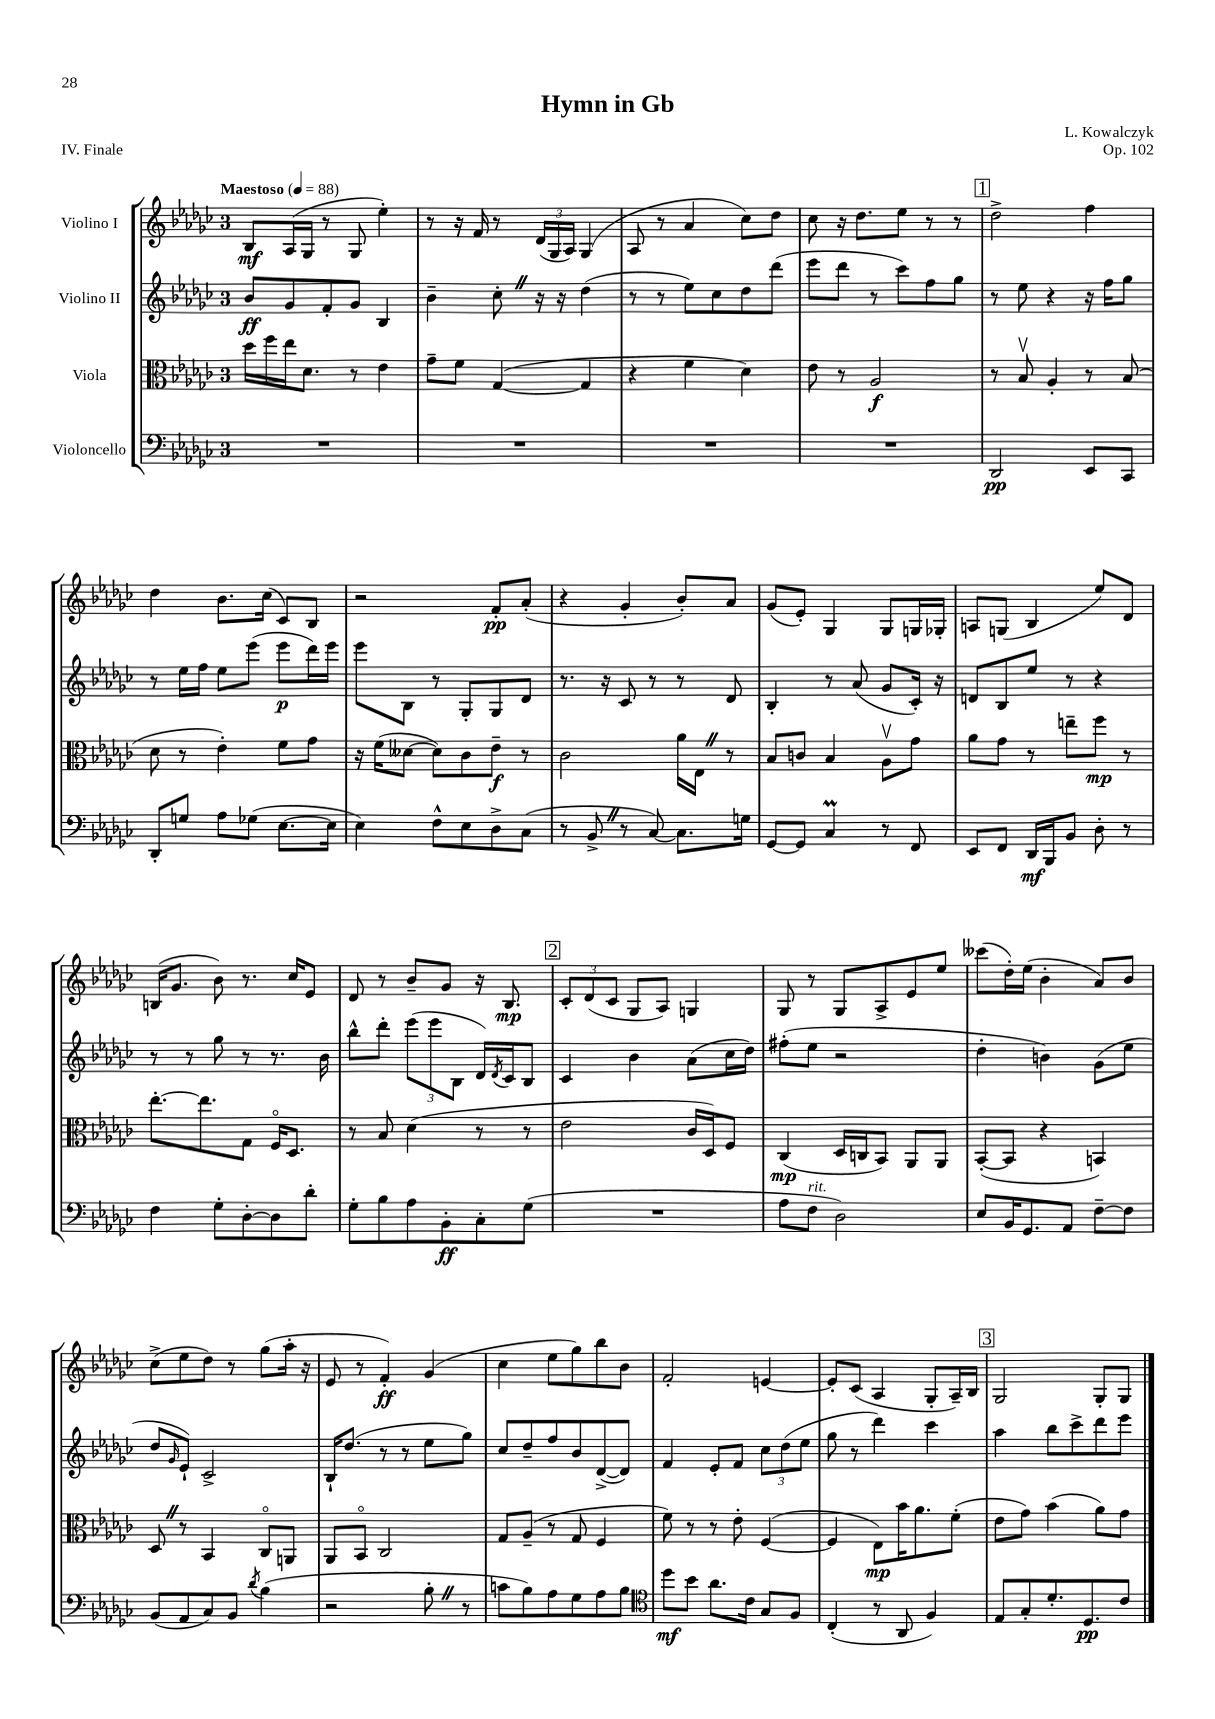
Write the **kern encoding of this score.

**kern	**kern	**kern	**kern
*staff4	*staff3	*staff2	*staff1
*clefF4	*clefC3	*clefG2	*clefG2
*k[b-e-a-d-g-c-]	*k[b-e-a-d-g-c-]	*k[b-e-a-d-g-c-]	*k[b-e-a-d-g-c-]
*M3/4	*M3/4	*M3/4	*M3/4
*MM88	*MM88	*MM88	*MM88
2.r	16dd-\LL	8b-/L	8B-/L
.	16ff\	.	.
.	16ee-\J	8g-/	(16A-/L
.	8.d-\J	.	16G-/JJ
.	.	8f'/	8r
.	8r	8g-/J	8G-/
.	4e-\	4B-/	4ee-'\)
=	=	=	=
2.r	8g-~\L	4b-~\	8r
.	8f\J	.	16r
.	.	.	16f/
.	([4G-/	8cc-'\	8r
.	.	16r	(24d-/LL
.	.	.	24G-/
.	.	16r	.
.	.	.	24A-/JJ)
.	4G-/]	(4dd-\	(4G-/
=	=	=	=
2.r	4r	8r	8A-/
.	.	8r	8r
.	4f\	8ee-\L)	4a-/
.	.	8cc-\	.
.	4d-\)	8dd-\	8cc-\L)
.	.	(8ddd-\J	8dd-\J
=	=	=	=
2.r	8e-\	8eee-\L	8cc-\
.	8r	8ddd-\J	16r
.	.	.	8.dd-\L
.	2A-/	8r	.
.	.	8ccc-\L)	8ee-\J
.	.	8ff\	8r
.	.	8gg-\J	8r
=	=	=	=
2DD-/	8r	8r	2dd-^\
.	8B-v/	8ee-\	.
.	4A-'/	4r	.
8EE-/L	8r	16r	4ff\
.	.	16ff\LK	.
8CC-/J	(8B-/	8gg-\J	.
=	=	=	=
8DD-'/L	8d-\	8r	4dd-\
8G/J	8r	16ee-\LL	.
.	.	16ff\JJ	.
8A-\L	4e-'\)	8ee-\L	8.b-\L
(8G-\J	.	(8eee-\J	.
.	.	.	(16cc-\Jk
[8.E-\L	8f\L	8eee-\L	8c-/L)
.	8g-\J	16ddd-\L)	8B-/J
16E-\]Jk	.	16eee-\JJ	.
=	=	=	=
4E-\)	16r	8eee-\L	2r
.	(16f\LK	.	.
.	[8d--\J	8B-\J	.
8F^^\L	8d--\]L)	8r	.
8E-\	8c-\	8G-'/L	.
8D-^\	8e-~\J	8G-/	8f'/L
(8C-\J	8r	8d-/J	(8a-'/J
=	=	=	=
8r	2c-\	8.r	4r
8BB-^/	.	.	.
.	.	16r	.
8r	.	8c-/	4g-'/
[8C-/)	.	8r	.
8.C-\]L	16a-\LL	8r	8b-'/L)
.	16E-\JJ	.	.
.	8r	8d-/	8a-/J
16G\Jk	.	.	.
=	=	=	=
[8GG-/L	8B-/L	4B-'/	(8g-/L
8GG-/]J	8c/J	.	8e-'/J)
4C-/	4B-/	8r	4G-/
.	.	(8a-/	.
8r	8A-v\L	8g-/L	8G-/L
8FF/	8g-\J	16c-'/Jk)	16G/L
.	.	16r	16G-'/JJ
=	=	=	=
8EE-/L	8a-\L	8d/L	8A/L
8FF/J	8g-\J	8B-/	(8G/J
16DD-/LL	8r	8ee-/J	4B-/
16BBB-/J	.	.	.
8BB-/J	8ee~\L	8r	.
8D-'\	8ff\J	4r	8ee-/L)
8r	8r	.	8d-/J
=	=	=	=
4F\	[8.ee-'\L	8r	(16B/LK
.	.	.	8.g-/J
.	.	8r	.
.	8.ee-\]	.	.
8G-'\L	.	8gg-\	8b-\)
[8D-'\	8G-\J	8r	8.r
8D-\]	16Fo/LK	8.r	.
.	8.D-/J	.	16cc-/LK
8d-'\J	.	.	8e-/J
.	.	16b-\	.
=	=	=	=
8G-'\L	8r	8bb-^^\L	8d-/
8B-\	8B-/	8ddd-'\J	8r
8A-\	(4d-\	(12eee-\L	8b-~/L
.	.	12eee-\	.
8BB-'\	.	.	8g-/J
.	.	12B-\J	.
8C-'\	8r	16d-/LL)	16r
.	.	8qd-/	.
.	.	16c-/J	8.B-/
(8G-\J	8r	8B-/J	.
=	=	=	=
2.r	2e-\	4c-/	12c-'/L
.	.	.	(12d-/
.	.	.	12c-/J
.	.	4b-\	8G-/L
.	.	.	8A-/J)
.	16c-/LL	(8a-\L	4G/
.	16D-/J)	.	.
.	8F/J	16cc-\L	.
.	.	16dd-\JJ)	.
=	=	=	=
8A-\L	(4C-/	(8ff#'\L	8G-/
8F\J	.	8ee-\J	8r
2D-\)	16D-/LL	2r	8G-/L
.	16C/J	.	.
.	8BB-/J)	.	8A-^/
.	8AA-/L	.	8e-/
.	8AA-/J	.	8ee-/J
=	=	=	=
8E-/L	([8BB-'/L	4dd-'\	(8ccc--\L
16BB-/K	8BB-/]J	.	16dd-'\L)
8.GG-/	.	.	(16ee-\JJ
.	4r	4b\)	4b-'\
8AA-/J	.	.	.
[8F~\L	4BB/)	(8g-\L	8a-/L)
8F\]J	.	8ee-\J	8b-/J
=	=	=	=
(8BB-/L	8D-/	8dd-/L	(8cc-^\L
.	.	16qqg-/	.
8AA-/	8r	8e-`/J)	8ee-\
8C-/)	4BB-/	2c-^/	8dd-\J)
8BB-/J	.	.	8r
8qd-/	.	.	.
(4B-\	8C-o/L	.	(8gg-\L
.	8AA/J	.	16aa-'\Jk
.	.	.	16r
=	=	=	=
2r	8AA-/L	16B-`/LK	8e-/
.	.	(8.dd-/J	.
.	8BB-o/J	.	8r
.	2C-/	8r	4f'/)
.	.	8r	.
8B-'\	.	8ee-\L	(4g-/
8r	.	8gg-\J)	.
=	=	=	=
8c\L	8G-/L	8cc-/L	4cc-\
8B-\)	(8A-~/J	8dd-~/	.
8A-\	8r	8ff/	8ee-\L
8G-\	8G-/	8b-/	8gg-\)
8A-\	4F/	([8d-^/	8bb-\
8B-\J	.	8d-/]J)	8b-\J
=	=	=	=
*clefC4	*	*	*
8dd-\L	8f\)	4f/	2f'/
8b-\J	8r	.	.
8.a-\L	8r	8e-'/L	.
.	8e-'\	8f/J	.
16c-\Jk	.	.	.
8G-/L	([4F/	12cc-\L	[4e/
.	.	(12dd-\	.
8F/J	.	.	.
.	.	12ee-\J	.
=	=	=	=
(4C-'/	4F/]	8gg-\	8e'/]L
.	.	8r	(8c-/J
8r	8E-\L)	4ddd-\)	4A-/
8AA-/	16b-\K	.	.
.	8.a-\	.	.
4F/)	.	4ccc-\	8G-'/L
.	(8f'\J	.	16A-~/L)
.	.	.	16B-/JJ
=	=	=	=
8E-/L	8e-\L	4aa-\	2G-/
8G-'/	8g-\J)	.	.
8.d-'/	(4b-\	8bb-\L	.
.	.	8ccc-^\	.
8.D-/	.	.	.
.	8a-\L)	8ddd-\	8G-'/L
8c-/J	8g-\J	8eee-\J	8G-/J
==	==	==	==
*-	*-	*-	*-
